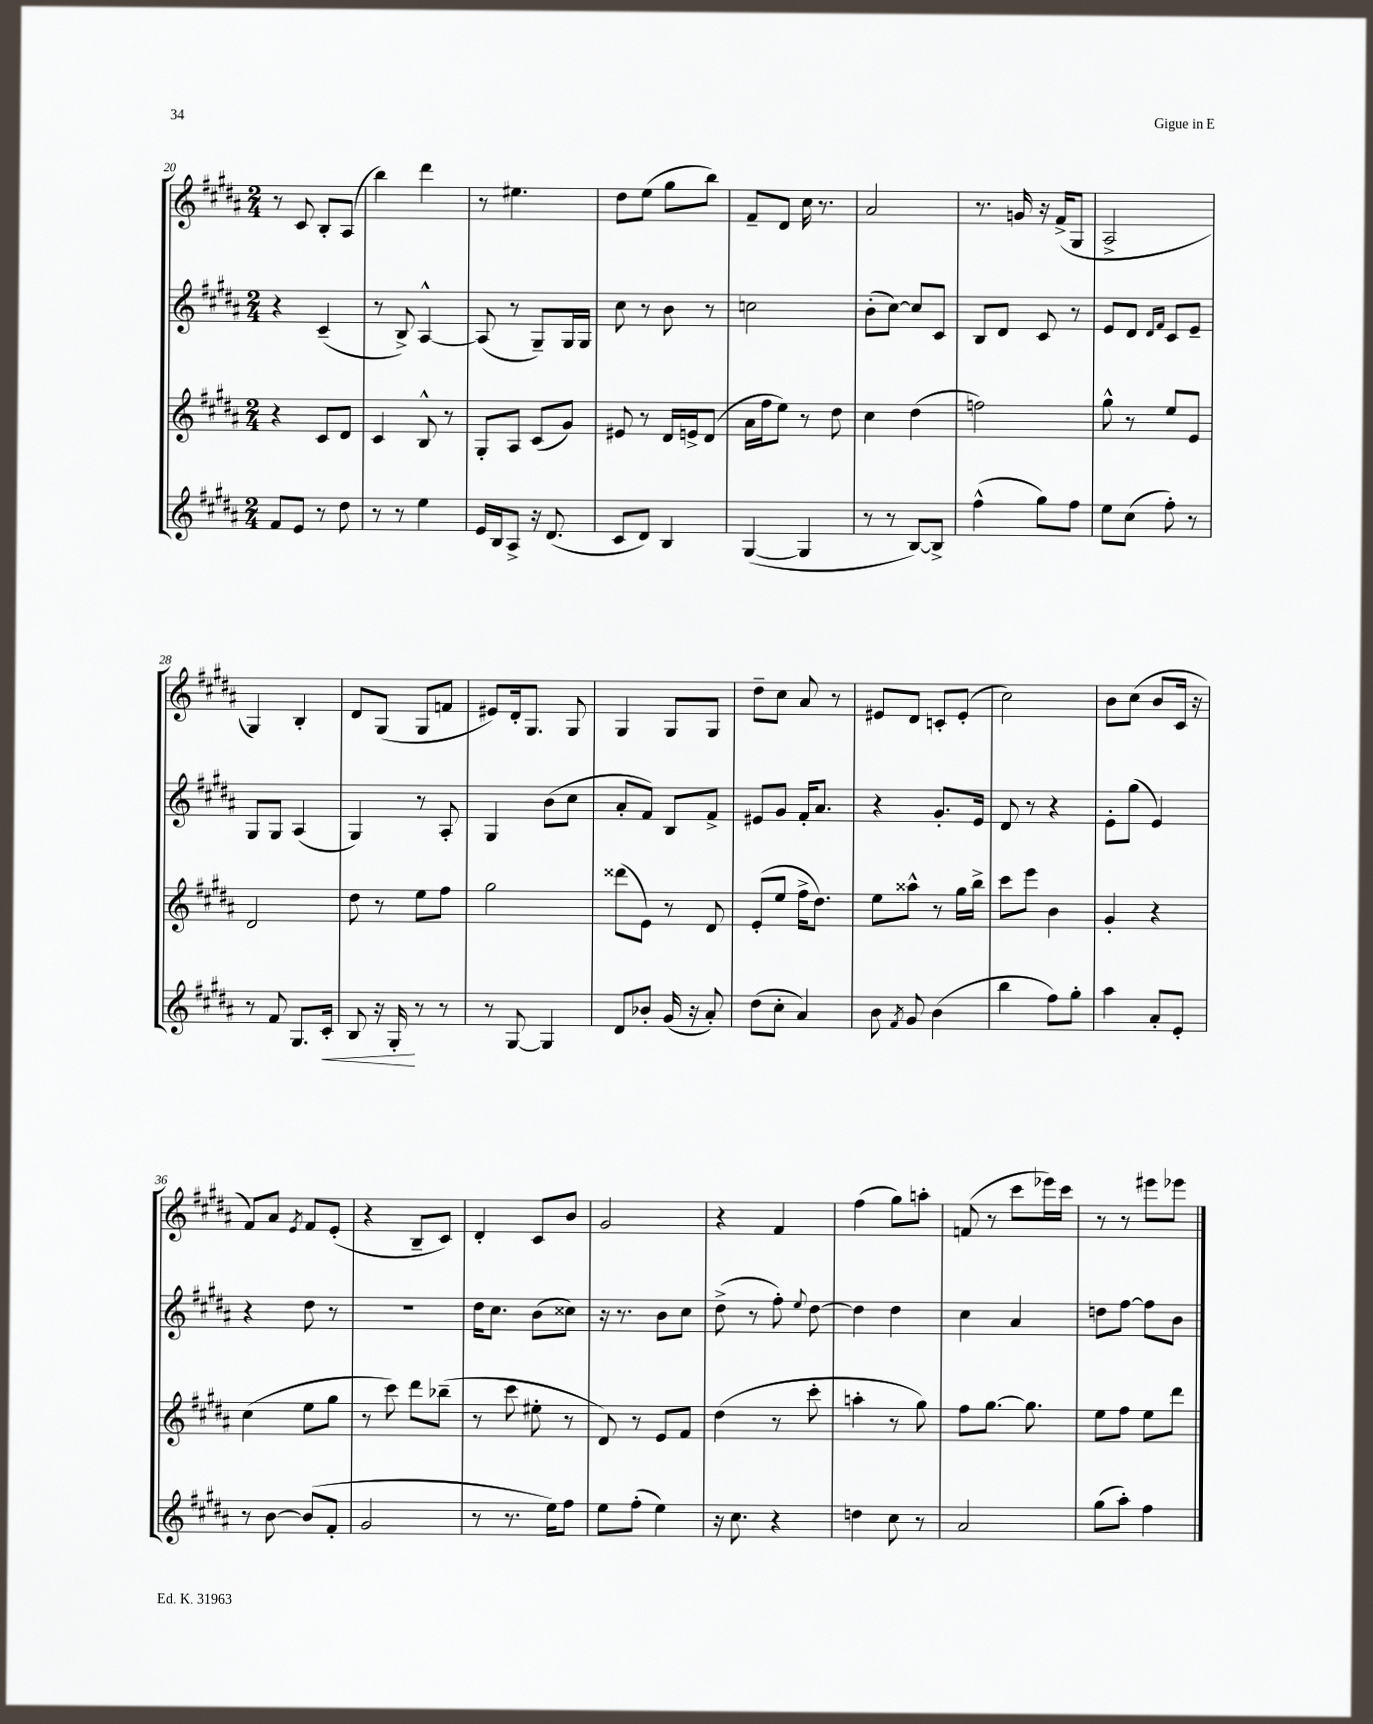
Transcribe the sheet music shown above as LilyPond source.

<<
\new StaffGroup <<
\new Staff = "s0" {
    \clef treble \key b \major \numericTimeSignature \time 2/4
    \autoBeamOff r8 cis'8 b8[-. ais8]( |
    b''4) dis'''4 |
    r8 eis''4. |
    dis''8[ e''8]( gis''8[ b''8]) |
    fis'8[-- dis'8] cis''16 r8. |
    ais'2 |
    r8. g'16 r16 fis'16[->( gis8] |
    ais2-> |
    gis4) b4-. |
    dis'8[ gis8]( gis8[ f'8] |
    eis'8[) dis'16-. gis8.] gis8 |
    gis4 gis8[ gis8] |
    dis''8[-- cis''8] ais'8 r8 |
    eis'8[ dis'8] c'8[-. eis'8]-.( |
    cis''2) |
    b'8[ cis''8]( b'8[ cis'16] r16 |
    fis'8[) ais'8] \acciaccatura { e'8 } fis'8[ e'8]-.( |
    r4 b8[-- cis'8]) |
    dis'4-. cis'8[ b'8] |
    gis'2 |
    r4 fis'4 |
    fis''4( gis''8[) a''8]-. |
    f'8( r8 cis'''8[ ees'''16) cis'''16] |
    r8 r8 eis'''8[ ees'''8] \bar "|." |
}
\new Staff = "s1" {
    \clef treble \key b \major \numericTimeSignature \time 2/4
    \autoBeamOff r4 cis'4--( |
    r8 b8->) ais4~-^ |
    ais8( r8 gis8[--) gis16 gis16] |
    cis''8 r8 b'8 r8 |
    c''2 |
    b'8[-.( cis''8]~) cis''8[ cis'8] |
    b8[ dis'8] cis'8 r8 |
    e'8[ dis'8] \grace { dis'16[ fis'16] } cis'8[ e'8]-- |
    gis8[ gis8] ais4( |
    gis4) r8 ais8-. |
    gis4 b'8[( cis''8] |
    ais'8[-. fis'8]) b8[ fis'8]-> |
    eis'8[ gis'8] fis'16[-. ais'8.] |
    r4 gis'8.[-. e'16] |
    dis'8 r8 r4 |
    e'8[-. gis''8]( e'4) |
    r4 dis''8 r8 |
    r2 |
    dis''16[ cis''8.] b'8[( cisis''8]) |
    r16 r8. b'8[ cis''8] |
    dis''8->( r8 fis''8-.) \appoggiatura { e''8 } dis''8~ |
    dis''4 dis''4 |
    cis''4 ais'4 |
    d''8[ fis''8]~ fis''8[ b'8] \bar "|." |
}
\new Staff = "s2" {
    \clef treble \key b \major \numericTimeSignature \time 2/4
    \autoBeamOff r4 cis'8[ dis'8] |
    cis'4 b8-^ r8 |
    gis8[-. ais8] cis'8[( gis'8]) |
    eis'8 r8 dis'16[ e'16-> dis'8]( |
    ais'16[ fis''16 e''8]) r8 dis''8 |
    cis''4 dis''4( |
    f''2) |
    gis''8-^ r8 e''8[ e'8] |
    dis'2 |
    dis''8 r8 e''8[ fis''8] |
    gis''2 |
    disis'''8[( e'8]) r8 dis'8 |
    e'8[-.( e''8] fis''16[-> dis''8.]) |
    e''8[ aisis''8]-^ r8 gis''16[ b''16]-> |
    cis'''8[ e'''8] b'4 |
    gis'4-. r4 |
    cis''4( e''8[ gis''8] |
    r8 cis'''8) dis'''8[ bes''8]--( |
    r8 cis'''8 eis''8-. r8 |
    dis'8) r8 e'8[ fis'8] |
    dis''4( r8 cis'''8-. |
    a''4-. r8 gis''8) |
    fis''8[ gis''8.]~ gis''8. |
    e''8[ fis''8] e''8[ dis'''8] \bar "|." |
}
\new Staff = "s3" {
    \clef treble \key b \major \numericTimeSignature \time 2/4
    \autoBeamOff fis'8[ e'8] r8 dis''8 |
    r8 r8 e''4 |
    e'16[ b16 ais8]-> r16 dis'8.( |
    cis'8[ dis'8]) b4 |
    gis4~( gis4 |
    r8 r8 b8[~) b8]-> |
    fis''4-^( gis''8[) fis''8] |
    e''8[ cis''8]( fis''8-.) r8 |
    r8 fis'8 gis8.[ cis'16]-.\< |
    b8 r16 gis16-.\! r8 r8 |
    r8 gis8~ gis4 |
    dis'8[ bes'8]-. gis'16( r16 ais'8-.) |
    dis''8[( cis''8]-. ais'4) |
    b'8 \acciaccatura { fis'8 } gis'8 b'4( |
    b''4 fis''8[) gis''8]-. |
    ais''4 ais'8[-. e'8]-. |
    r8 b'8~ b'8[( fis'8]-. |
    gis'2 |
    r8 r8. e''16[) fis''8] |
    e''8[ fis''8]-.( e''4) |
    r16 cis''8. r4 |
    d''4 cis''8 r8 |
    ais'2 |
    gis''8[( ais''8]-.) fis''4 \bar "|." |
}
>>
>>
\layout { \context { \Score currentBarNumber = #20 } }
